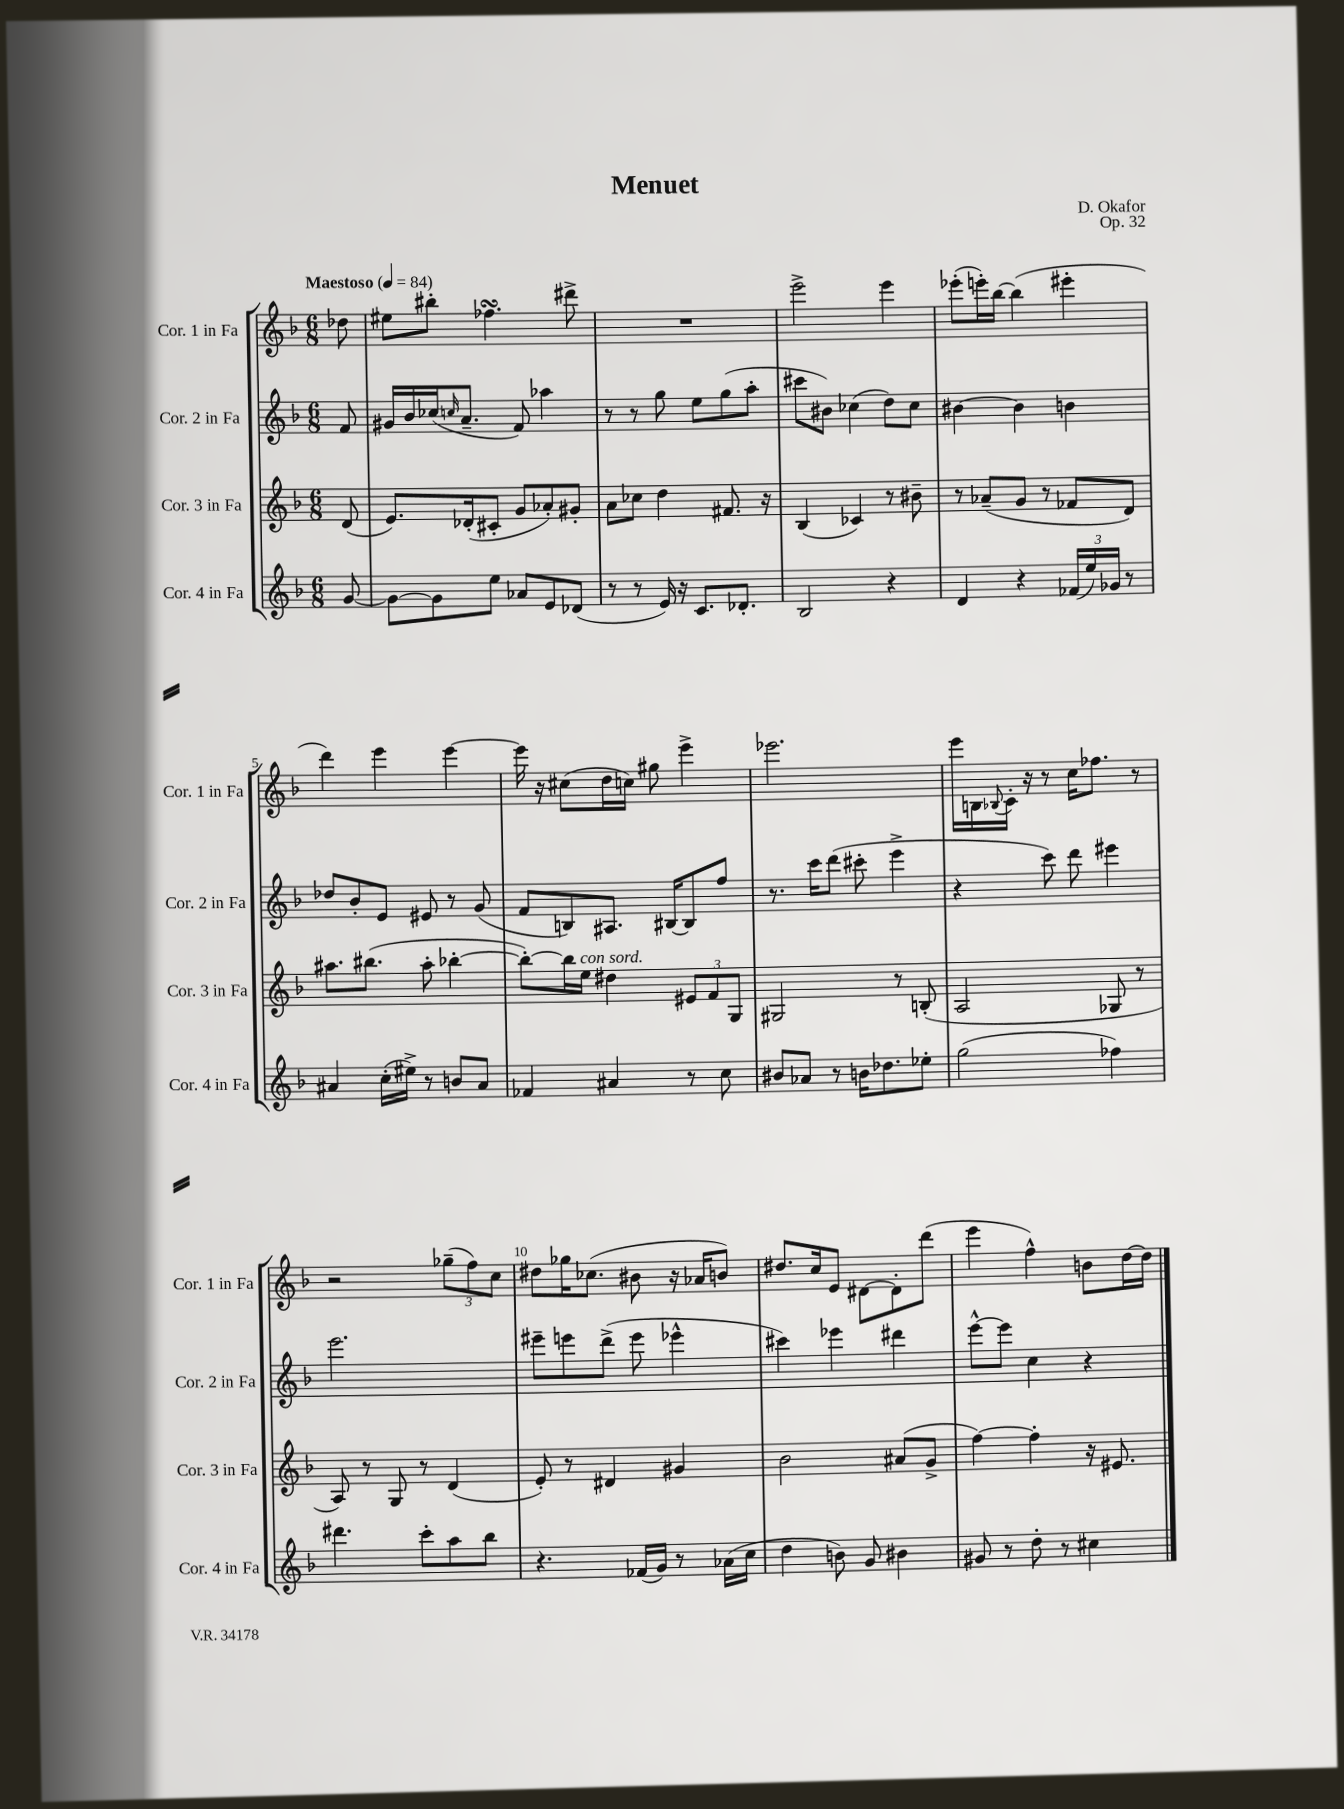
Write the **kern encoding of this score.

**kern	**kern	**kern	**kern
*part4	*part3	*part2	*part1
*staff4	*staff3	*staff2	*staff1
*I"Cor. 4 in Fa	*I"Cor. 3 in Fa	*I"Cor. 2 in Fa	*I"Cor. 1 in Fa
*I'Cor. 4 in Fa	*I'Cor. 3 in Fa	*I'Cor. 2 in Fa	*I'Cor. 1 in Fa
*clefG2	*clefG2	*clefG2	*clefG2
*k[b-]	*k[b-]	*k[b-]	*k[b-]
*M6/8	*M6/8	*M6/8	*M6/8
*MM84	*MM84	*MM84	*MM84
=	=	=	=
!	!	!	!LO:TX:a:B:t=Maestoso
[8g/	(8d/	8f/	8dd-X\
=1	=1	=1	=1
8g\L_	8.e/L)	16g#X/LL	8ee#X\L
.	.	16b-/	.
8g\]	.	(16cc-X/J	8bb#X'\J
.	.	16qqccn/	.
.	(16d-X'/k	8.a~/J	.
8ee\J	8c#X'/J	.	4.ff-XsSSs\
8a-X/L	8g/L	8f/)	.
8e/	8a-X'/)	4aa-X\	.
(8d-X/J	8g#X'/J	.	8ddd#X^\
=2	=2	=2	=2
8r	8a\L	8r	2.r
8r	8cc-X\J	8r	.
16e/)	4dd\	8gg\	.
16r	.	.	.
8.c/L	.	8ee\L	.
.	8.f#X/	(8gg\	.
8.d-X'/J	.	.	.
.	.	8aa'\J	.
.	16r	.	.
=3	=3	=3	=3
2B-/	(4B-/	8ccc#X\L	2eee^\
.	.	8b#X\J)	.
.	4c-X/)	(4cc-X\	.
4r	8r	8dd\L)	4eee\
.	8b#X~\	8cc-\J	.
=4	=4	=4	=4
4d/	8r	[4b#X\	(8eee-X'\L
.	(8a-X~/L	.	16eeen'\L)
.	.	.	[16bb-\JJ
4r	8g/J	4b#\]	(4bb-\]
.	8r	.	.
(24f-X/LL	8f-X/L	4bn\	4eee#X'\
24ee/)	.	.	.
24g-X/JJ	.	.	.
8r	8d/J)	.	.
!!LO:LB:g=z
=5	=5	=5	=5
4a#X/	8.aa#X\L	8dd-X/L	4ddd\)
.	.	8b-'/	.
.	(8.bb#X\J	.	.
(16cc'\LL	.	8e/J	4eee\
16ee#X^\JJ)	.	.	.
8r	8aa#'\	8e#X/	.
8bn/L	[4bb-X'\	8r	[4eee\
8a#/J	.	(8g/	.
=6	=6	=6	=6
4f-X/	8bb-'\L_)	8f/L	16eee\]
.	.	.	16r
.	16bb-\L]	8Bn/)	(8cc#X\L
!	!LO:TX:a:i:t=con sord.	!	!
.	16ee\JJ	.	.
4a#X/	4dd#X\	8.A#X/J	16dd\L
.	.	.	16ccn\JJ)
.	.	.	8gg#X\
.	.	[16B#X/KL	.
8r	12e#X/L	8B#/]	4eee^\
.	12f/	.	.
8cc\	.	8ff/J	.
.	12G/J	.	.
=7	=7	=7	=7
8b#X/L	2G#X/	8.r	2.eee-X\
8a-X/J	.	.	.
.	.	16ccc\KL	.
8r	.	(8ddd\J	.
16bn\KL	.	8ccc#X'\	.
8.dd-X\	.	.	.
.	8r	4eee^\	.
8ee-X'\J	(8Bn'/	.	.
=8	=8	=8	=8
(2gg\	2A/	4r	16eee\LL
.	.	.	16Bn\
.	.	.	8qqB-X/
.	.	.	16c'\JJ
.	.	.	16r
.	.	8ccc\)	8r
.	.	8ddd\	16cc\KL
.	.	.	8.ff-X\J
4ff-X\)	8G-X/	4eee#X\	.
.	8r	.	8r
!!LO:LB:g=z
=9	=9	=9	=9
4.ddd#X\	8A/)	2.eee\	2r
.	8r	.	.
.	8G/	.	.
8ccc'\L	8r	.	.
8aa\	(4d/	.	(12gg-X~\L
.	.	.	12ff\)
8bb-\J	.	.	.
.	.	.	12cc\J
=10	=10	=10	=10
4.r	8e'/)	8eee#X~\L	8dd#X\L
.	8r	8eeen\	16gg-X\K
.	.	.	(8.cc-X\J
.	4d#X/	(8ddd^\J	.
(16f-X/LL	.	8eee\	8b#X\
16g/JJ)	.	.	.
8r	4g#X/	4eee-X^^\	16r
.	.	.	16a-X/KL
(16a-X\LL	.	.	8bn/J)
16cc\JJ	.	.	.
=11	=11	=11	=11
4dd\	2b-\	4ccc#X\)	8.dd#X/L
.	.	.	16cc/k
8bn\)	.	4eee-X\	8e/J
8g/	.	.	[8d#X\L
4b#X\	(8a#X/L	4ddd#X\	8d#'\]
.	8g^/J	.	(8ddd\J
=12	=12	=12	=12
8g#X/	[4ff\)	[8eee^^\L	4eee\
8r	.	8eee\J]	.
8dd'\	4ff'\]	4cc\	4ff^^\)
8r	.	.	.
4cc#X\	16r	4r	8bn\L
.	8.e#X/	.	.
.	.	.	[16dd\L
.	.	.	16dd\JJ]
==	==	==	==
*-	*-	*-	*-
